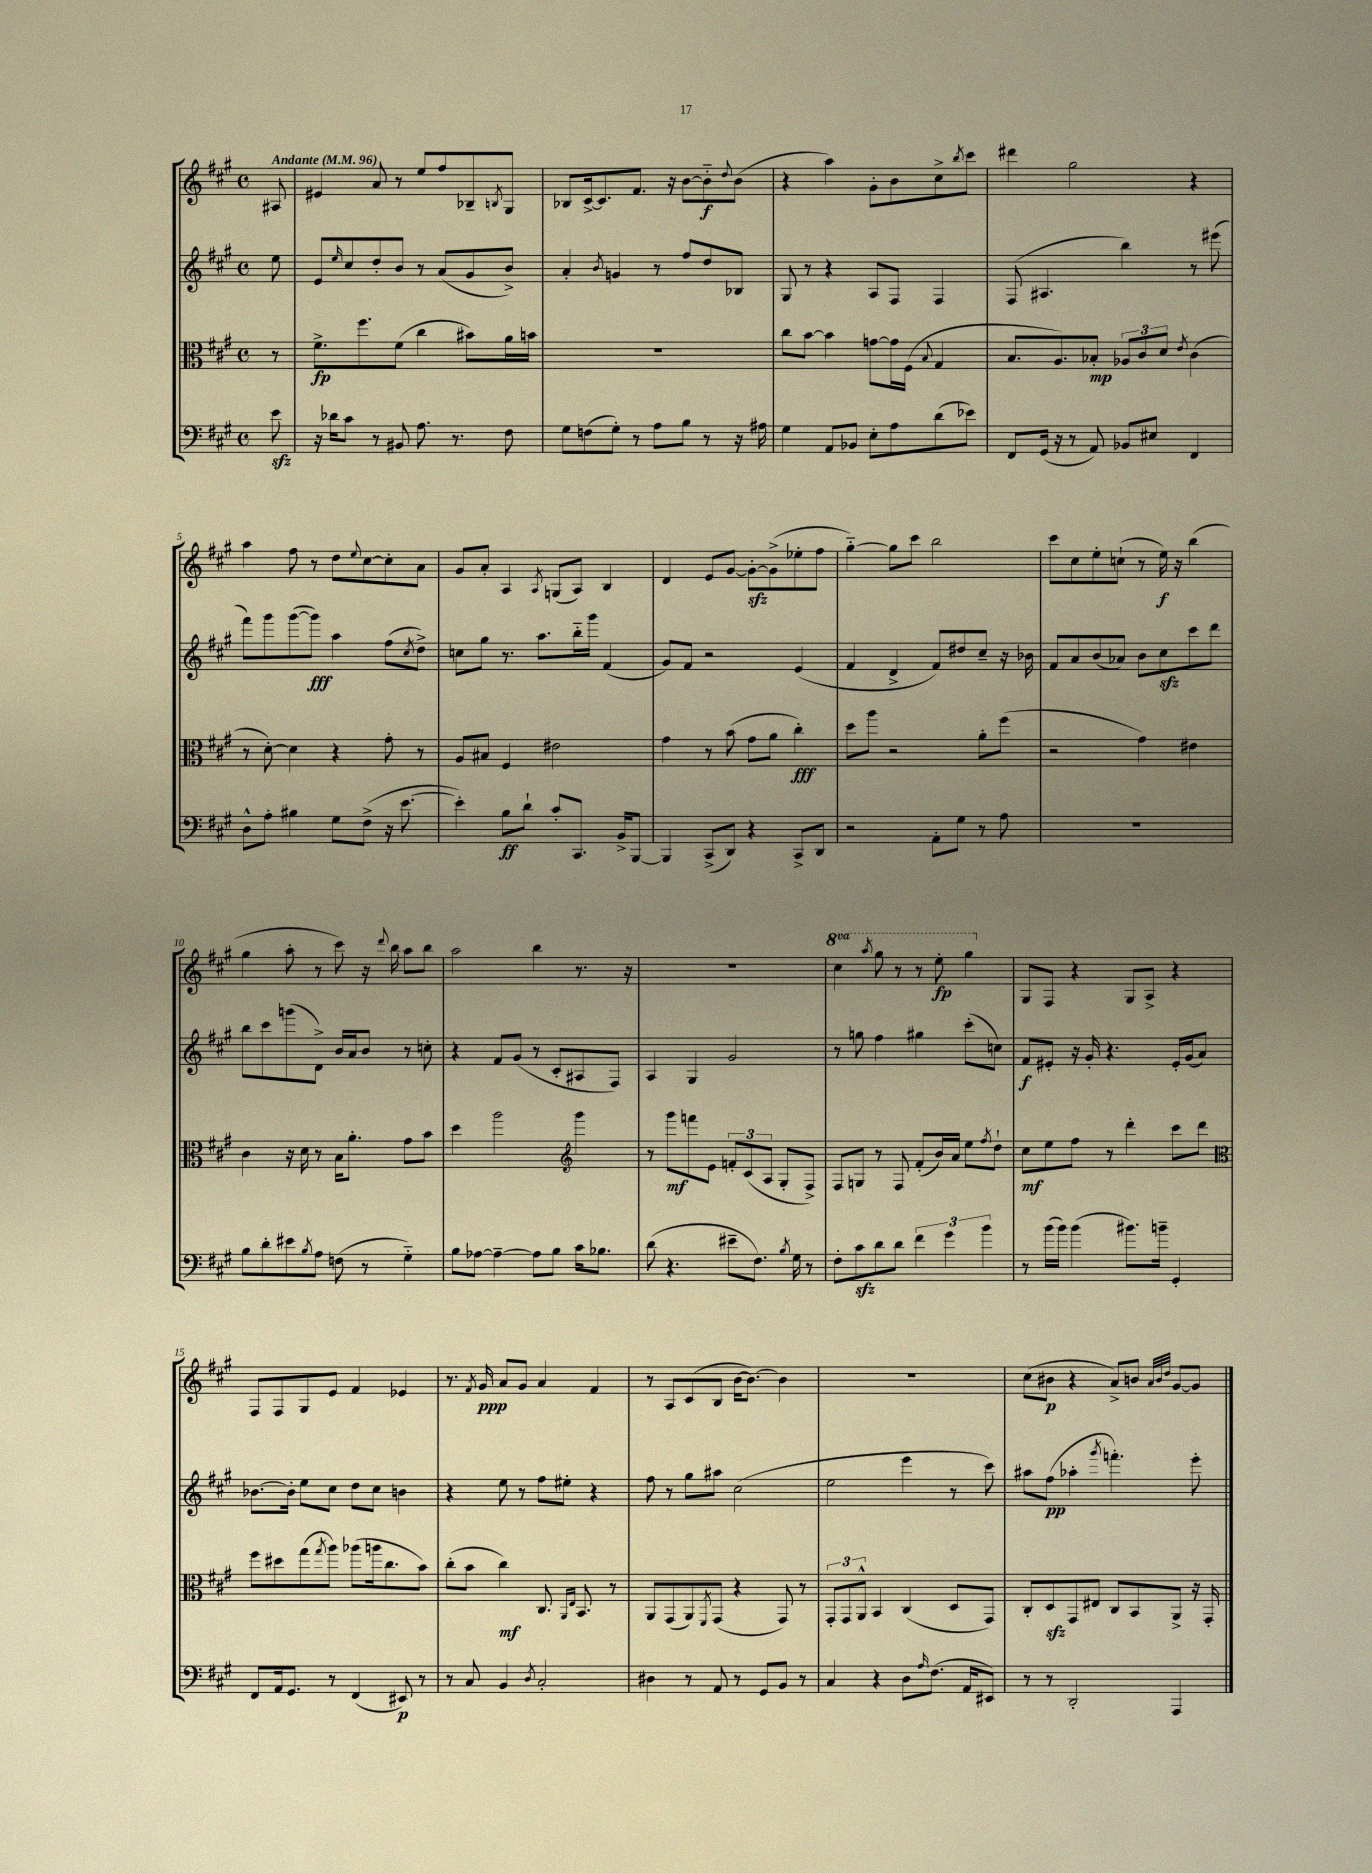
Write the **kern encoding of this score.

**kern	**kern	**kern	**kern
*staff4	*staff3	*staff2	*staff1
*clefF4	*clefC3	*clefG2	*clefG2
*k[f#c#g#]	*k[f#c#g#]	*k[f#c#g#]	*k[f#c#g#]
*M4/4	*M4/4	*M4/4	*M4/4
*met(c)	*met(c)	*met(c)	*met(c)
*MM96	*MM96	*MM96	*MM96
8e\	8r	8ee\	8A#/
=	=	=	=
16r	8.f#^\L	8e/L	4e#/
16d-\LK	.	.	.
.	.	16qqee/	.
8c#\J	.	8cc#/	.
.	8.ff#\	.	.
8r	.	8dd'/	8a/
8BB#/	(8f#\J	8b/J	8r
8.A\	4cc#\	8r	8ee/L
.	.	(8a/L	8ff#/
8.r	.	.	.
.	8b#\L)	8g#/	8B-~/
.	.	.	8qB/
8F#\	16a\L	8b^/J)	8G#/J
.	16b\JJ	.	.
=	=	=	=
8G#\L	1r	4a'/	8B-/L
(8F\	.	.	[16c#^/k
.	.	.	8.c#/]
.	.	8qb/	.
8G#'\J)	.	4g/	.
8r	.	.	8.f#/J
8A\L	.	8r	.
.	.	.	16r
8B\J	.	8ff#/L	[8b\L
8r	.	8dd/	8b'~\]
.	.	.	8qqdd/
16r	.	8B-/J	(8b\J
16A#\	.	.	.
=	=	=	=
4G#\	8cc#\L	8G#/	4r
.	[8b\J	8r	.
8AA/L	4b\]	4r	4aa\)
8BB-/J	.	.	.
8E'\L	[8g\L	8A/L	8g#'\L
8A\	16g\]L	8F#/J	8b\
.	(16F#\JJ	.	.
.	8qqB/	.	.
(8d\	4G#/	4F#/	8cc#^\
.	.	.	8qbb/
8e-\J)	.	.	8ccc#\J
=	=	=	=
8FF#/L	8.B/L	(8F#/	4ddd#\
(16GG#/Jk	.	4.A#/	.
16r	8.A/)	.	.
8r	.	.	2gg#\
8AA/)	8B-'/J	.	.
8BB-/L	12A-/L	4bb\)	.
.	12c#/	.	.
8E#/J	.	.	.
.	12d/J	.	.
.	8qe/	.	.
4FF#/	(4c#\	8r	4r
.	.	(8eee#\	.
=	=	=	=
8D^^\L	8r	8fff#\L)	4aa\
8A'\J	[8d'\)	8ggg#\	.
4B#\	4d\]	([8ggg#\	8ff#\
.	.	8ggg#\]J)	8r
8G#\L	4r	4aa\	8dd\L
.	.	.	8qqee/
(8F#^\J	.	.	[8cc#\
16r	8g#'\	(8ff#\L	8cc#'\]
[8.e\	.	.	.
.	.	8qcc#/	.
.	8r	8dd^\J)	8a\J
=	=	=	=
4e'\])	8A/L	8cc\L	8g#/L
.	8B#/J	8gg#\J	8a'/J
8B\L	4F#/	8.r	4A/
8d`\J	.	.	.
.	.	8.aa\L	.
.	.	.	8qA/
8c#'/L	2e#\	.	(8G/L
8.CC#/J	.	16bb'~\L	8A/J)
.	.	16ggg#\JJ	.
.	.	(4f#/	4B/
16BB^/LK	.	.	.
[8BBB/J	.	.	.
=	=	=	=
4BBB/]	4g#\	8g#/L)	4d/
.	.	8f#/J	.
(8CC#^/L	8r	2r	8e/L
8DD/J)	(8b\	.	[8g#/J
4r	8g#\L	.	8g#'\_L
.	8a\J	.	(8g#^\]
8CC#^/L	4cc#'\)	(4e/	8ee-'\
8DD/J	.	.	8ff#\J
=	=	=	=
2r	8dd\L	4f#/	[4gg#'~\)
.	8aa\J	.	.
.	2r	4d^/	8gg#\]L
.	.	.	8ccc#\J
8AA'\L	.	8f#/L)	2bb\
8G#\J	.	8dd#/	.
8r	8a'\L	8cc#~/J	.
8A\	(8ff#\J	16r	.
.	.	16b-\	.
=	=	=	=
1r	2r	8f#/L	8ccc#\L
.	.	8a/	8cc#\
.	.	(8b/	8ee'\
.	.	8a-/J)	(8cc`\J
.	4g#\)	8b\L	8r
.	.	8cc#\	16ee\)
.	.	.	16r
.	4e#\	8ccc#\	(4bb\
.	.	8ddd\J	.
=	=	=	=
8B\L	4c#\	8bb\L	4gg#\
8d'\	.	8ccc#\	.
8e#\	16r	(8ggg\	8aa'\
.	16d\	.	.
8qB/	.	.	.
8A\J	8r	8d^\J)	8r
(8F\	16B\LK	16b/LL	8ccc#\)
.	8.a'\J	16a/J	.
8r	.	8b/J	16r
.	.	.	8qqddd/
.	.	.	16bb\
4G#'~\)	8g#\L	8r	8aa\L
.	8b\J	8cc'\	8bb\J
=	=	=	=
8B\L	4dd\	4r	2aa\
[8A-\J	.	.	.
4A-~\_	2aa\	8f#/L	.
.	.	(8g#/J	.
8A-\]L	.	8r	4bb\
8B\J	.	8c#'/L	.
*	*clefG2	*	*
16c#\LK	4ggg#\	8A#/	8.r
8.B-\J	.	.	.
.	.	8F#/J)	.
.	.	.	16r
=	=	=	=
(8d\	8r	4A/	1r
4.r	8ggg#\L	.	.
.	8fff\	4G#/	.
.	8e\J	.	.
8e#~\L	12f'/L	2g#/	.
.	(12c#/	.	.
8.F#\J)	.	.	.
.	12A/J	.	.
.	8G#'/L	.	.
8qB/	.	.	.
16G#\	.	.	.
8r	8F#^/J)	.	.
=	=	=	=
8F#'\L	8F#/L	8r	4ccc#\
8c#\	8G/J	8gg\	.
.	.	.	8qaaa/
8d\	8r	4ff#\	8ggg#\
8d\J	8F#/	.	8r
6f#\	(8f#'/L	4gg#\	8r
.	16b/L)	.	8eee'\
6g#\	.	.	.
.	16a/JJ	.	.
.	8ee\L	(8ccc#'\L	4ggg#\
6b\	.	.	.
.	8qff#/	.	.
.	8dd`\J	8cc\J)	.
=	=	=	=
8r	8cc#\L	8f#/L	8G#/L
(16b\LL	8ee\	8e#'/J	8F#/J
16b\JJ)	.	.	.
(4b\	8ff#\J	16r	4r
.	.	16g#'/	.
.	8r	4.r	.
8.b#\L)	4ddd'\	.	8G#/L
.	.	.	8A^/J
16b~\Jk	.	.	.
4GG#'/	8ccc#\L	16e#'/LL	4r
.	.	(16g#/J	.
.	8ddd\J	8a/J)	.
=	=	=	=
*	*clefC3	*	*
8FF#/L	8ff#\L	[8.b-\L	8F#/L
16AA/k	8dd#\	.	8F#/
8.GG#/J	.	16b-'\]Jk	.
.	(8gg#\	8ee\L	8G#/
.	8qgg#/	.	.
8r	8aa\J)	8cc#\J	8e/J
(4FF#/	(8aa-\L	8dd\L	4f#/
.	16aa\k	8cc#\J	.
.	8.cc#\	.	.
8EE#/)	.	4b\	4e-/
8r	8b\J)	.	.
=	=	=	=
8r	(8cc#'\L	4r	8.r
8C#/	8b\J	.	.
.	.	.	8qf#/
.	.	.	16g#/
4BB/	4cc#\)	8ee\	8a/L
.	.	8r	8g#/J
8qD/	.	.	.
2C#'/	8.C#/	8ff#\L	4a/
.	.	8ee#'\J	.
.	16qqAA/LL	.	.
.	16qqE/JJ	.	.
.	8.BB/	.	.
.	.	4r	4f#/
.	8r	.	.
=	=	=	=
4D#\	8AA/L	8ff#\	8r
.	(8GG#/	8r	8A/L
8r	8AA/)	8gg#\L	(8c#/
.	8qFF#/	.	.
8AA/	(8GG#/J	8aa#\J	8B/J
8r	4r	(2cc#\	[16b\LK
.	.	.	8.b\_J)
8GG#/L	.	.	.
8BB/J	8GG#/)	.	4b\]
8r	8r	.	.
=	=	=	=
4C#/	12GG#'/L	2ee\	1r
.	12GG#/	.	.
.	12AA^^/J	.	.
4r	4BB/	.	.
8D\L	(4C#/	4eee\	.
16qqA/	.	.	.
(8.F#\J	.	.	.
.	8D/L	8r	.
16AA/LK	.	.	.
8EE#/J)	8GG#/J)	8ccc#\)	.
=	=	=	=
8r	8C#'/L	8aa#\L	(8cc#\L
8r	8D/	(8ff#\J	8b#\J
2DD'/	8GG#/	4aa-'\	4r
.	8E#/J	.	.
.	.	8qggg#/	.
.	8C#/L	4.fff'\)	8a^/L)
.	8BB/	.	8b/J
.	.	.	32qqa/LLL
.	.	.	32qqb/
.	.	.	32qqdd/JJJ
4AAA/	8AA^/J	.	[8g#/L
.	16r	8eee'\	8g#/]J
.	16GG#'/	.	.
==	==	==	==
*-	*-	*-	*-
